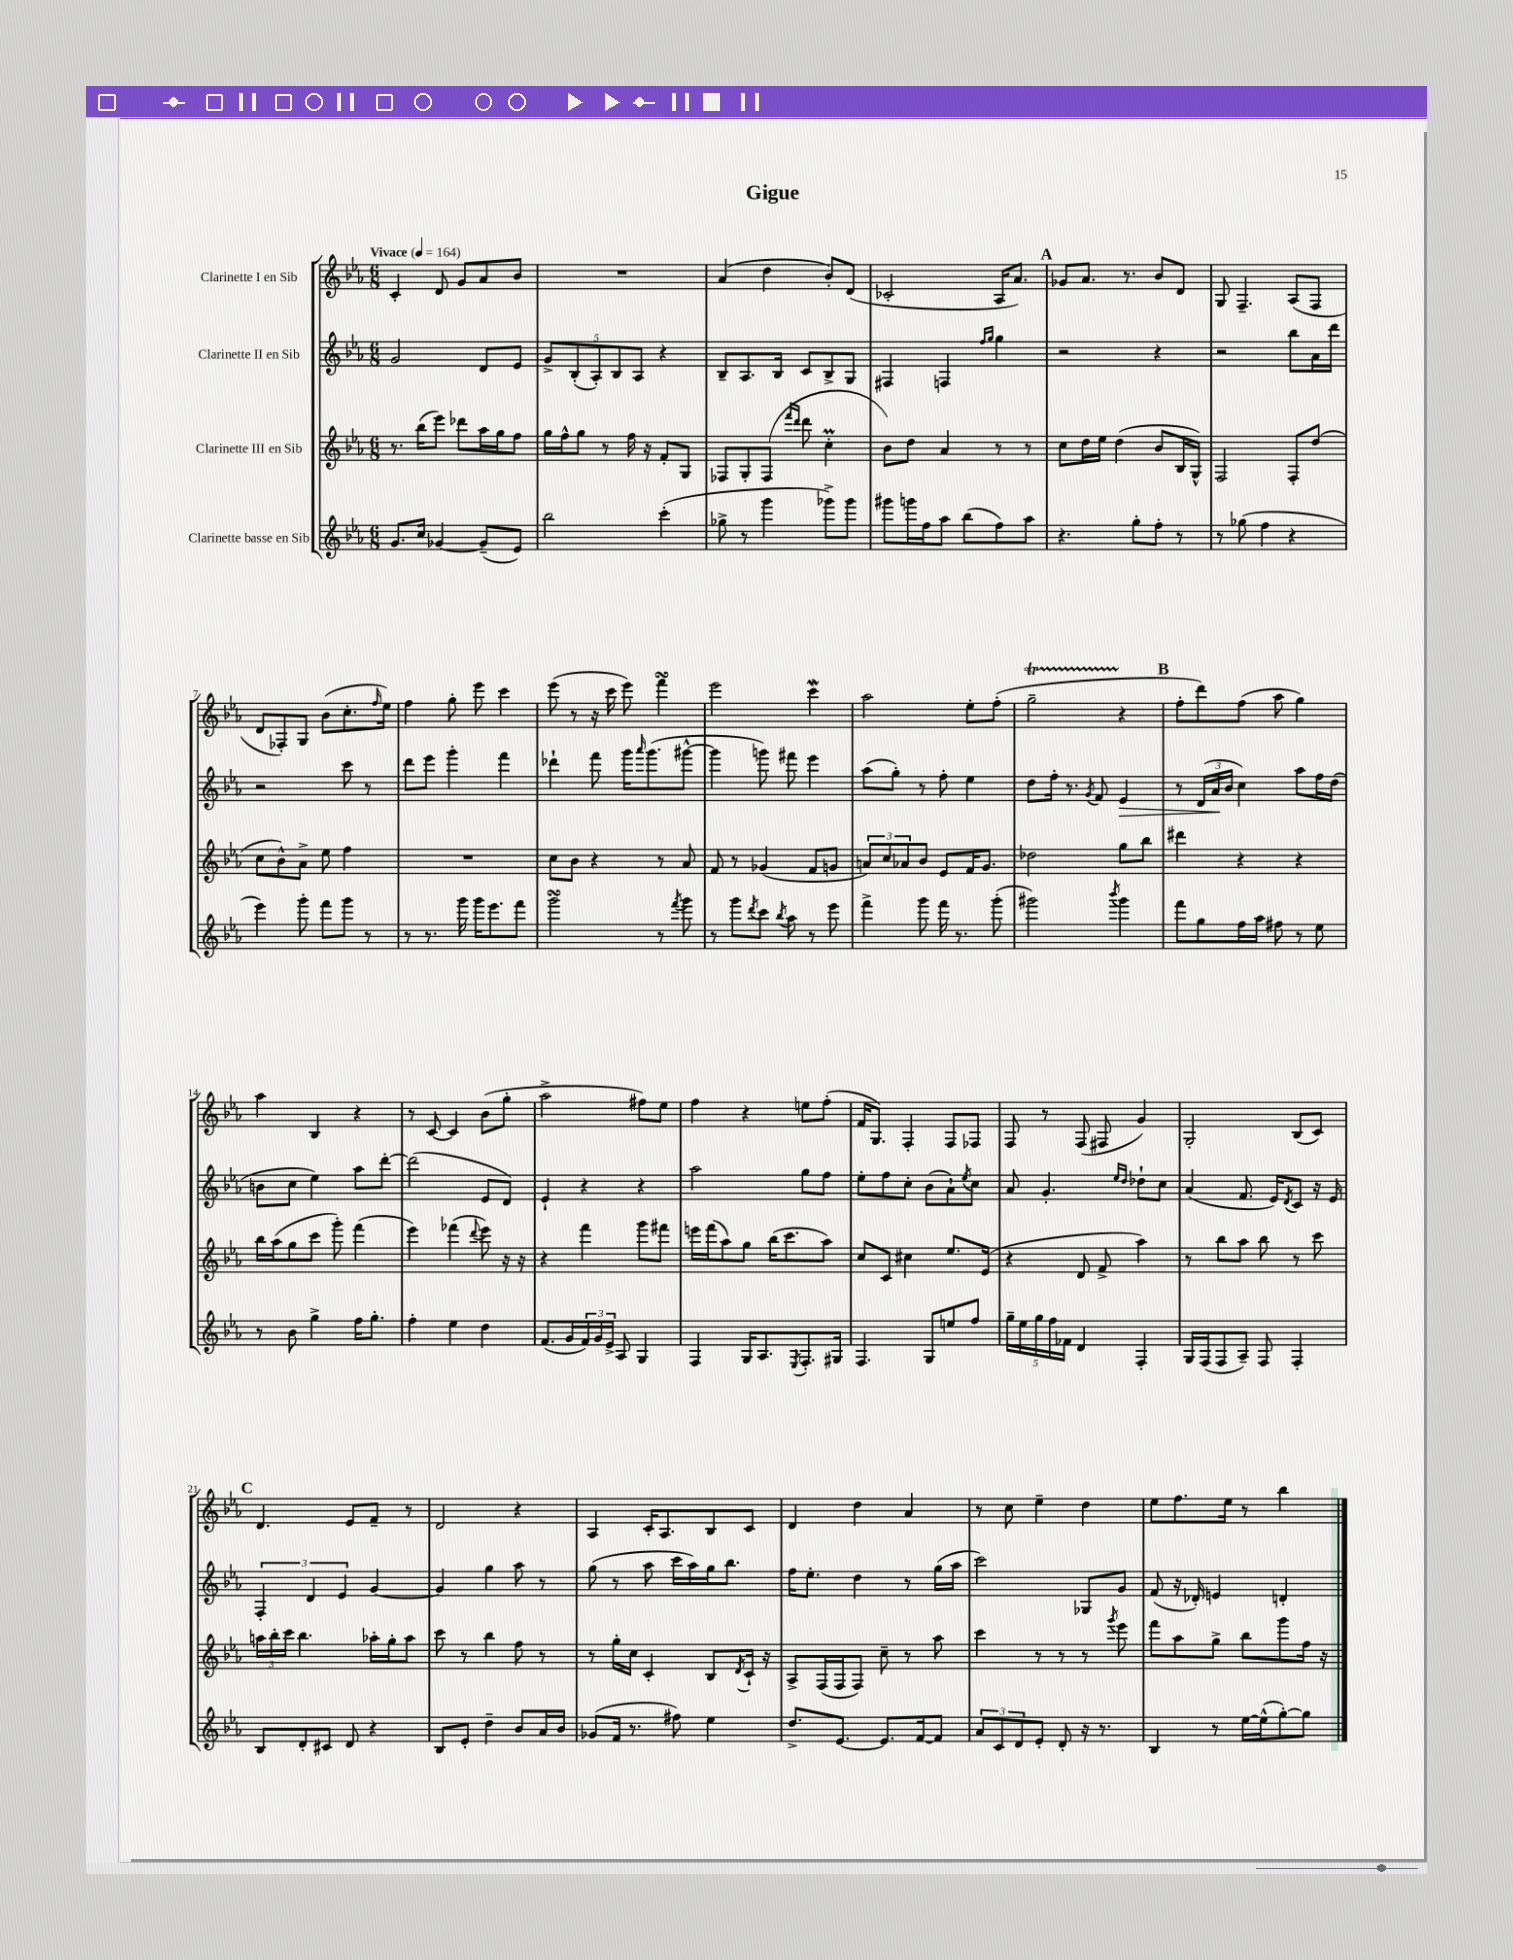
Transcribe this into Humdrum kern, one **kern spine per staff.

**kern	**kern	**kern	**dynam	**kern
*part4	*part3	*part2	*part2	*part1
*staff4	*staff3	*staff2	*staff2	*staff1
*I"Clarinette basse en Sib	*I"Clarinette III en Sib	*I"Clarinette II en Sib	*	*I"Clarinette I en Sib
*clefG2	*clefG2	*clefG2	*	*clefG2
*k[b-e-a-]	*k[b-e-a-]	*k[b-e-a-]	*	*k[b-e-a-]
*M6/8	*M6/8	*M6/8	*	*M6/8
*MM164	*MM164	*MM164	*	*MM164
=1	=1	=1	=1	=1
!	!	!	!	!LO:TX:a:B:t=Vivace
8.g/L	8.r	2g/	.	4c'/
16cc/Jk	(16bb-\KL	.	.	.
[4g-X/	8eee-\J)	.	.	8d/
.	8ddd-X\L	.	.	8g/L
(8g-~/L]	16aa-\L	8d/L	.	8a-/
.	16gg\J	.	.	.
8e-/J)	8ff\J	8e-/J	.	8b-/J
=2	=2	=2	=2	=2
2bb-\	16gg\LL	10g^/L	.	2.r
.	16ff^^\J	.	.	.
.	.	(10B-'/	.	.
.	8gg\J	.	.	.
.	.	10A-'/)	.	.
.	8r	.	.	.
.	.	10B-/	.	.
.	16ff\	.	.	.
.	.	10A-/J	.	.
.	16r	.	.	.
(4ccc'\	8f'/L	4r	.	.
.	8G/J	.	.	.
=3	=3	=3	=3	=3
8gg-X^\	8F-X/L	8B-~/L	.	(4a-/
8r	8G'/	8.A-/	.	.
4ggg\	(8F-/J	.	.	4dd\
.	.	16B-/Jk	.	.
.	16qqfff/LL	.	.	.
.	16qqddd/JJ	.	.	.
.	8ddd\	8c/L	.	.
8ggg-X^\L)	4ccM'\	8B-^/	.	8b-'/L)
8ggg-\J	.	8G/J	.	(8d/J
=4	=4	=4	=4	=4
8ggg#X\L	8b-\L)	4F#X/	.	2c-X'/
16gggn\L	8dd\J	.	.	.
16ff\J	.	.	.	.
8aa-\J	4a-/	4Fn/	.	.
(8bb-\L	.	.	.	.
.	.	16qqff/LL	.	.
.	.	16qqgg/JJ	.	.
8ff\)	8r	4gg\	.	16A-/KL
.	.	.	.	8.a-/J)
8aa-\J	8r	.	.	.
!!LO:REH:place=s1:t=A
=5	=5	=5	=5	=5
4.r	8cc\L	2r	.	8g-X/L
.	16dd\L	.	.	8.a-/J
.	16ee-\JJ	.	.	.
.	(4dd\	.	.	.
.	.	.	.	8.r
8gg'\L	.	.	.	.
8ff'\J	8b-/L	4r	.	8b-/L
8r	16B-/L	.	.	8d/J
.	16G^^/JJ)	.	.	.
=6	=6	=6	=6	=6
8r	2F/	2r	.	8G/
(8gg-X\	.	.	.	4.F~/
4ff\	.	.	.	.
4r	8F'/L	8bb-\L	.	(8A-/L
.	(8dd/J	16a-\L	.	8F/J
.	.	16ddd\JJ	.	.
!!LO:LB:g=z
=7	=7	=7	=7	=7
4eee-\)	8cc\L	2r	.	8d/L
.	8b-^^\)	.	.	8F-X'/)
8ggg'\	8a-^\J	.	.	8G/J
8fff\L	8ee-\	.	.	(8b-\L
8ggg\J	4ff\	8ccc\	.	8.cc'\
8r	.	8r	.	.
.	.	.	.	16qqff/
.	.	.	.	16ee-\Jk)
=8	=8	=8	=8	=8
8r	2.r	8ddd\L	.	4ff\
8.r	.	8eee-\J	.	.
.	.	4ggg'\	.	8gg'\
16ggg\	.	.	.	.
16ggg\KL	.	.	.	8eee-\
8.eee-\	.	.	.	.
.	.	4fff\	.	4ccc\
8fff\J	.	.	.	.
=9	=9	=9	=9	=9
2gggsSsS\	8cc\L	4ddd-X`\	.	(8eee-\
.	8b-\J	.	.	8r
.	4r	8fff\	.	16r
.	.	.	.	16ccc\
.	.	16ggg\KL	.	8eee-\)
.	.	16qqaaa-/	.	.
.	.	(8.ggg\	.	.
8r	8r	.	.	4fffsSSS\
8qfff/	.	.	.	.
8ggg\	8a-/	[8ggg#X^^\J	.	.
=10	=10	=10	=10	=10
8r	8f/	4ggg#\]	.	2eee-\
8ggg\L	8r	.	.	.
8qddd/	.	.	.	.
8ccc\J	(4g-X/	8gggn\)	.	.
8qbb-/	.	.	.	.
8aa-\	.	8fff#X\	.	.
8r	8f/L	4eee-\	.	4cccW\
8eee-\	8gn/J	.	.	.
=11	=11	=11	=11	=11
4fff^\	12an/L)	(8aa-\L	.	2aa-\
.	12cc/	.	.	.
.	.	8gg'\J)	.	.
.	12a-X/	.	.	.
8ggg\	8b-/J	8r	.	.
16fff\	8e-/L	8ff'\	.	.
8.r	.	.	.	.
.	16f/K	4ee-\	.	8ee-'\L
.	8.g/J	.	.	.
(8ggg'\	.	.	.	(8ff'\J
=12	=12	=12	=12	=12
2ggg#X\)	2dd-X\	8dd\L	.	2ggt~\
.	.	16ff'\Jk	.	.
.	.	8.r	.	.
.	.	8qg/	.	.
.	.	8f/	.	.
8qbbb-/	.	.	.	.
!	!	!	!LO:HP:b	!
4ggg#\	8gg\L	4e-/	>	4r
.	8bb-\J	.	.	.
!!LO:REH:place=s1:t=B
=13	=13	=13	=13	=13
8fff\L	4ddd#X\	8r	.	8ff'\L
8gg\	.	(24d/LL	.	8ddd\)
.	.	24a-/	.	.
.	.	24b-/JJ	]	.
16ff\L	4r	4cc\)	.	(8ff\J
16aa-\JJ	.	.	.	.
8ff#X\	.	.	.	8aa-\
8r	4r	8aa-\L	.	4gg\)
8ee-\	.	16ff\L	.	.
.	.	(16dd\JJ	.	.
!!LO:LB:g=z
=14	=14	=14	=14	=14
8r	16bb-\LL	8bn\L	.	4aa-\
.	(16aa-\J	.	.	.
8b-\	8gg\	8cc\J	.	.
4gg^\	8ccc\J	4ee-\)	.	4B-/
.	8ggg'\)	.	.	.
16ff\KL	(4fff\	8aa-\L	.	4r
8.gg'\J	.	.	.	.
.	.	[8ddd'\J	.	.
=15	=15	=15	=15	=15
4ff'\	4eee-\)	(2ddd\]	.	8r
.	.	.	.	[8c/
4ee-\	(4fff-X\	.	.	4c/]
.	8qqddd/	.	.	.
4dd\	8eee-\)	8e-/L	.	(8b-\L
.	16r	8d/J)	.	8gg'\J
.	16r	.	.	.
=16	=16	=16	=16	=16
(8.f/L	4r	4e-`/	.	2aa-^\
16g/L	.	.	.	.
24f/)	4fff\	4r	.	.
24g/	.	.	.	.
24e-^/JJ	.	.	.	.
8A-/	.	.	.	.
4G/	8ggg\L	4r	.	8ff#X\L)
.	8fff#X\J	.	.	8ee-\J
=17	=17	=17	=17	=17
4F/	16eeen\LL	2aa-\	.	4ff\
.	(16fff\J	.	.	.
.	8aa-\)	.	.	.
16G/KL	8gg\J	.	.	4r
8.A-/	.	.	.	.
.	(16bb-\KL	.	.	.
.	8.ccc\	.	.	.
8qE-/	.	.	.	.
8.F'/	.	8gg\L	.	8een\L
.	8aa-\J)	8ff\J	.	(8ff'\J
16G#X/Jk	.	.	.	.
=18	=18	=18	=18	=18
4.F/	8cc/L	8ee-'\L	.	16f/KL
.	.	.	.	8.G/J)
.	8c/J	8ff\	.	.
.	4cc#X\	8cc'\J	.	4F'/
8G/L	.	(8b-\L	.	.
8een/	8.ee-/L	8a-`\)	.	8F/L
.	.	8qee-/	.	.
8ff/J	.	8cc\J	.	8F-X/J
.	(16e-/Jk	.	.	.
=19	=19	=19	=19	=19
20gg~\LL	4r	8a-/	.	8F/
20ee-\	.	.	.	.
20gg\	.	.	.	.
.	.	4.g'/	.	8r
20ff\	.	.	.	.
20f-X\JJ	.	.	.	.
4d/	8d/	.	.	(8F/
.	8f^/	.	.	8F#X/
.	.	16qqee-/LL	.	.
.	.	16qqdd/JJ	.	.
4F'/	4aa-\)	8dd-X`\L	.	4g/)
.	.	8cc\J	.	.
=20	=20	=20	=20	=20
16G/LL	8r	(4a-/	.	2G'/
(16F/J	.	.	.	.
8F/	8bb-\L	.	.	.
8A-~/J)	8aa-\J	8.f/	.	.
8F/	8bb-\	.	.	.
.	.	16e-/KL)	.	.
.	.	8qd/	.	.
4F'/	8r	8c/J	.	(8B-/L
.	8ccc\	16r	.	8c/J)
.	.	16e-/	.	.
!!LO:LB:g=z
!!LO:REH:place=s1:t=C
=21	=21	=21	=21	=21
8B-/L	24aan\LL	6F'/	.	4.d/
.	24bb-'\	.	.	.
.	24ccc\JJ	.	.	.
8d'/	4.bb-\	.	.	.
.	.	6d/	.	.
8c#X/J	.	.	.	.
.	.	6e-/	.	.
8d/	.	.	.	8e-/L
4r	16aa-X'\LL	[4g/	.	8f~/J
.	16gg'\J	.	.	.
.	8aa-\J	.	.	8r
=22	=22	=22	=22	=22
8B-/L	8ccc\	4g/]	.	2d/
8e-'/J	8r	.	.	.
4dd~\	4bb-\	4gg\	.	.
8b-/L	8ff\	8aa-\	.	4r
16a-/L	8r	8r	.	.
16b-/JJ	.	.	.	.
=23	=23	=23	=23	=23
(8g-X/L	8r	(8gg\	.	4A-/
16f/Jk	16gg'\LL	8r	.	.
8.r	16cc\JJ	.	.	.
.	4c'/	8aa-\	.	16c'/KL
.	.	.	.	8.A-/
8ff#X\)	.	16ccc\LL	.	.
.	.	16aa-\)	.	.
4ee-\	8B-/L	16gg\J	.	8B-/
.	.	8.bb-\J	.	.
.	8qd/	.	.	.
.	16c`/Jk	.	.	8c/J
.	16r	.	.	.
=24	=24	=24	=24	=24
8.dd^/L	8A-^/L	16ff\KL	.	4d/
.	.	8.ee-'\J	.	.
.	(16F/L	.	.	.
[8.e-/J	16F/J	.	.	.
.	8F/J)	4dd\	.	4dd\
8.e-/L]	8cc~\	.	.	.
.	8r	8r	.	4a-/
[16f/k	.	.	.	.
8f/J]	8aa-\	(16gg\LL	.	.
.	.	16aa-\JJ	.	.
=25	=25	=25	=25	=25
12a-/L	4ccc\	2ccc\)	.	8r
12c/	.	.	.	.
.	.	.	.	8cc\
12d/	.	.	.	.
8e-'/J	8r	.	.	4ee-~\
8d'/	8r	.	.	.
16r	8r	8G-X/L	.	4dd\
8.r	.	.	.	.
.	8qggg/	.	.	.
.	8eee-\	8g/J	.	.
=26	=26	=26	=26	=26
4B-/	8fff\L	(8f/	.	8ee-\L
.	8aa-\	16r	.	8.ff\
.	.	16d-X'/)	.	.
8r	8gg^\J	4en/	.	.
.	.	.	.	16ee-\Jk
[16ee-\LL	8bb-\L	.	.	8r
(16ee-^^\J]	.	.	.	.
[8gg'\)	8ggg\	4dn'/	.	4bb-\
8gg\J]	16ff\Jk	.	.	.
.	16r	.	.	.
==	==	==	==	==
*-	*-	*-	*-	*-
